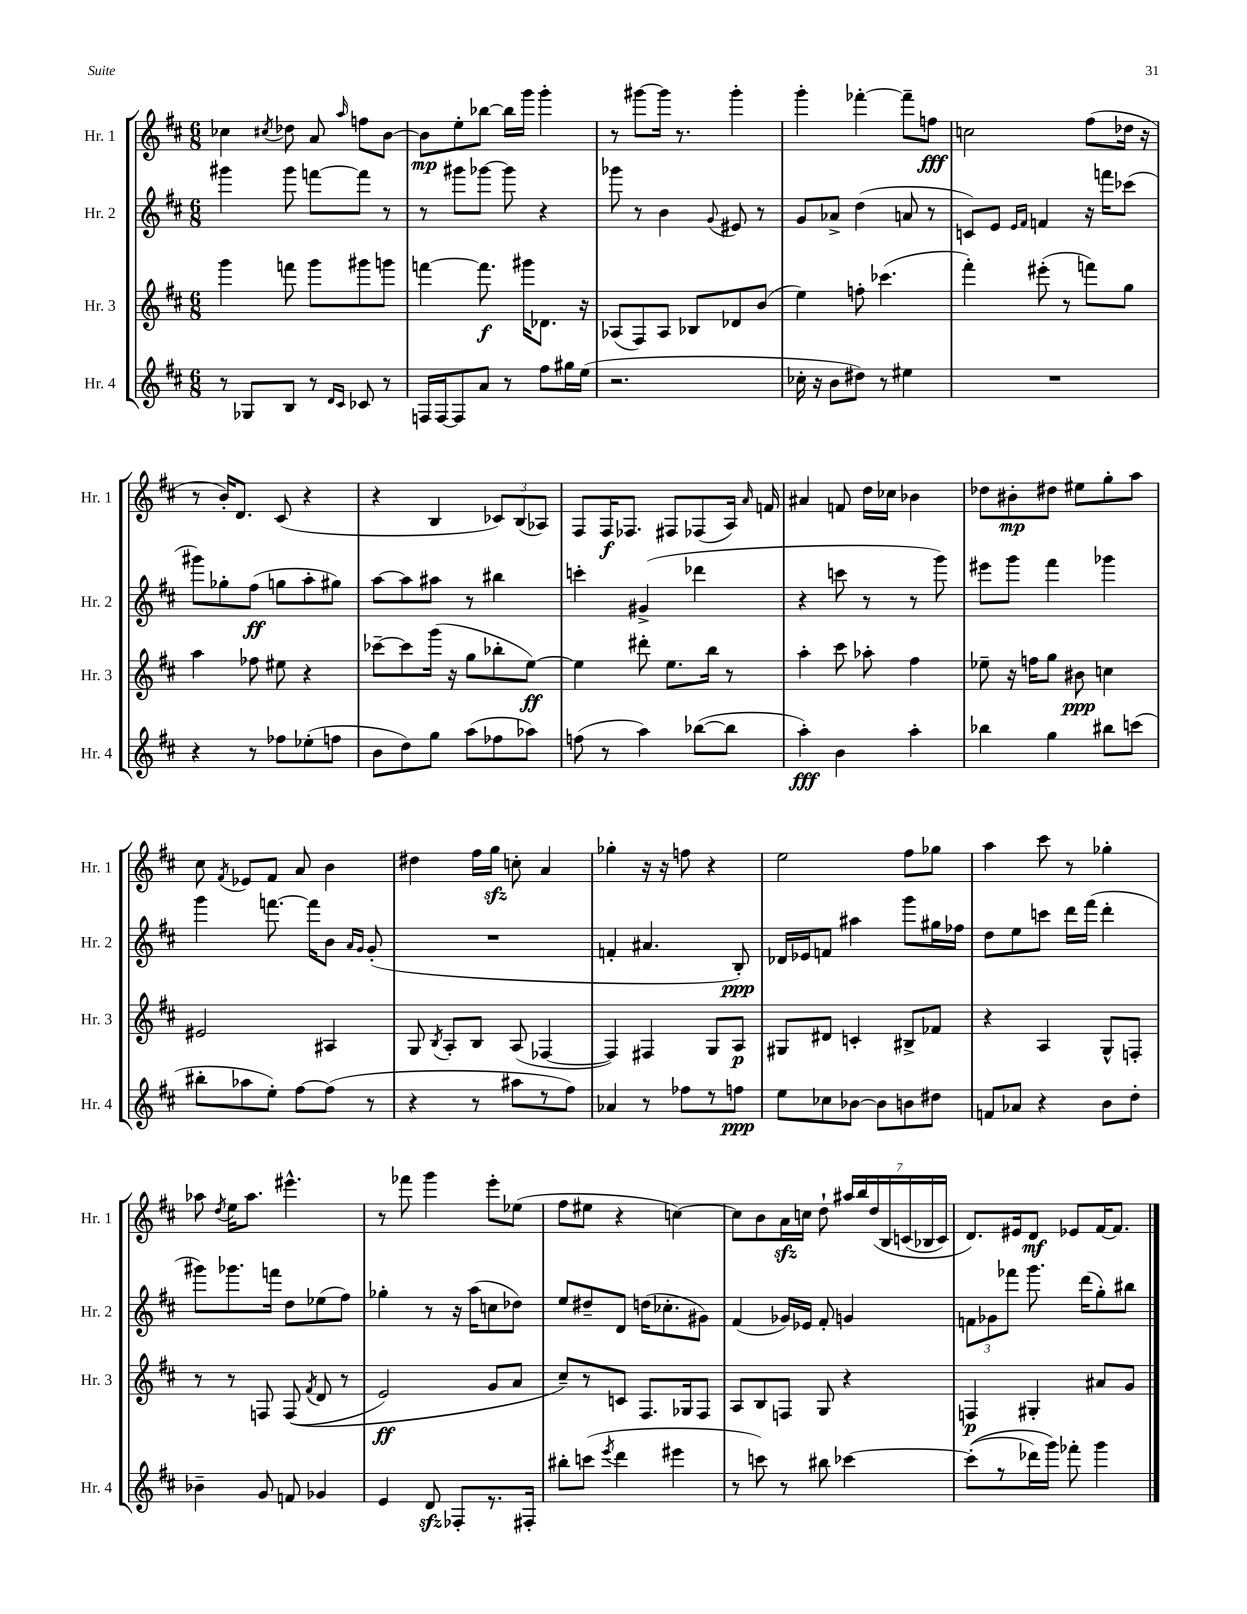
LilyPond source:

<<
\new StaffGroup <<
\new Staff = "s0" \with { instrumentName = "Hr. 1" shortInstrumentName = "Hr. 1" } {
    \clef treble \key d \major \numericTimeSignature \time 6/8
    \autoBeamOff ces''4 \acciaccatura { cis''8 } des''8 a'8 \grace { a''16 } f''8[ b'8]~ |
    b'8[\mp e''8-. bes''8]~ bes''16[ g'''16] g'''4-. |
    r8 gis'''8[~ gis'''16] r8. gis'''4-. |
    g'''4-. fes'''4~-. fes'''8[-- f''8]\fff |
    c''2 fis''8[( des''16] r16 |
    r8 b'16[-.) d'8.] cis'8( r4 |
    r4 b4 \tuplet 3/2 { ces'8[) b8( aes8]) } |
    fis8[ fis16\f fes8.] fis8[ fes8( a16]) \grace { a'16 } f'16 |
    ais'4 f'8 d''16[ ces''16] bes'4 |
    des''8[ bis'8-.\mp dis''8] eis''8[ g''8-. a''8] |
    cis''8 \acciaccatura { fis'8 } ees'8[ fis'8] a'8 b'4 |
    dis''4 fis''16[ g''16]\sfz c''8-. a'4 |
    ges''4-. r16 r16 f''8 r4 |
    e''2 fis''8[ ges''8] |
    a''4 cis'''8 r8 ges''4-. |
    aes''8 \acciaccatura { d''8 } e''16[ aes''8.] eis'''4.-^ |
    r8 fes'''8 g'''4 e'''8[-. ees''8]( |
    fis''8[ eis''8] r4 c''4~) |
    c''8[ b'8 a'16\sfz c''16] d''8-! \tuplet 7/4 { ais''16[ b''16 d''16\( b16 c'16( bes16 c'16]) } |
    d'8.[\) eis'16 d'8]\mf ees'8[ fis'16~ fis'8.] \bar "|." |
}
\new Staff = "s1" \with { instrumentName = "Hr. 2" shortInstrumentName = "Hr. 2" } {
    \clef treble \key d \major \numericTimeSignature \time 6/8
    \autoBeamOff gis'''4 gis'''8 f'''8[~ f'''8] r8 |
    r8 gis'''8[ ges'''8]~ ges'''8 r4 |
    ges'''8 r8 b'4 \appoggiatura { g'8 } eis'8 r8 |
    g'8[ aes'8]-> d''4( a'8 r8 |
    c'8[) e'8] \grace { e'16[ fis'16] } f'4 r16 f'''16[ ces'''8]( |
    gis'''8[) ges''8-. fis''8]\ff( g''8[ a''8-. gis''8]) |
    a''8[~ a''8 ais''8] r8 bis''4 |
    c'''4-. gis'4->( des'''4 |
    r4 c'''8 r8 r8 g'''8) |
    eis'''8[ g'''8] fis'''4 ges'''4 |
    g'''4 f'''8.~ f'''16[ b'8] \grace { a'16[ g'16] } g'8-.( |
    R2. |
    f'4-. ais'4. b8-.\ppp) |
    des'16[ ees'16 f'8] ais''4 g'''8[ gis''16 fes''16] |
    d''8[ e''8 c'''8] d'''16[ fis'''16]( d'''4-. |
    gis'''8[) ges'''8. f'''16] d''8[ ees''8( fis''8]) |
    ges''4-. r8 r16 a''16[( c''8 des''8]) |
    e''8[ dis''8-- d'8] d''16[( ces''8.-. gis'8]) |
    fis'4( ges'16[) ees'16] fis'8-. g'4 |
    \tuplet 3/2 { f'8[ ges'8 fes'''8] } g'''8. d'''16[( g''8-.) bis''8] \bar "|." |
}
\new Staff = "s2" \with { instrumentName = "Hr. 3" shortInstrumentName = "Hr. 3" } {
    \clef treble \key d \major \numericTimeSignature \time 6/8
    \autoBeamOff g'''4 f'''8 g'''8[ gis'''8 g'''8] |
    f'''4~ f'''8.\f gis'''16[ des'8.] r16 |
    aes8[( fis8) aes8] bes8[ des'8 b'8]( |
    e''4) f''8-. ces'''4.( |
    fis'''4-.) eis'''8-.( r8 f'''8[) g''8] |
    a''4 fes''8 eis''8 r4 |
    ces'''8[~-- ces'''8 g'''16]( r16 g''8[ bes''8-. e''8]~\ff) |
    e''4 dis'''8-. e''8.[ b''16] r8 |
    a''4-. cis'''8 aes''8-. fis''4 |
    ees''8-- r16 f''16[ g''8] bis'8\ppp c''4 |
    eis'2 ais4 |
    g8 \acciaccatura { b8 } a8[-. b8] a8( fes4~ |
    fes4) fis4 g8[ a8]\p |
    gis8[ dis'8] c'4-. bis8[-> fes'8] |
    r4 a4 g8[-^ f8]-. |
    r8 r8 f8 f8(\( \acciaccatura { fis'8 } d'8 r8 |
    e'2\ff) g'8[ a'8] |
    cis''8[--\) r8 c'8] fis8.[ ges16 fis8] |
    a8[ b8 f8] g8 r4 |
    f4\p gis4-. ais'8[ g'8] \bar "|." |
}
\new Staff = "s3" \with { instrumentName = "Hr. 4" shortInstrumentName = "Hr. 4" } {
    \clef treble \key d \major \numericTimeSignature \time 6/8
    \autoBeamOff r8 ges8[ b8] r8 \grace { d'16[ cis'16] } ces'8 r8 |
    f16[ f16~ f8 a'8] r8 fis''8[ gis''16 e''16]( |
    r2. |
    ces''16-. r16 b'8[ dis''8]) r8 eis''4 |
    R2. |
    r4 r8 fes''8[ ees''8-.( f''8] |
    b'8[ d''8) g''8] a''8[( fes''8 aes''8]) |
    f''8( r8 a''4) bes''8[~( bes''8] |
    a''4-.\fff) b'4 a''4-. |
    bes''4 g''4 bis''8[ c'''8]( |
    bis''8[-. aes''8 e''8]-.) fis''8[~ fis''8]( r8 |
    r4 r8 ais''8[ r8 fis''8]) |
    aes'4 r8 fes''8[ r8 f''8]\ppp |
    e''8[ ces''8 bes'8]~ bes'8[ b'8 dis''8] |
    f'8[ aes'8] r4 b'8[ d''8]-. |
    bes'4-- g'8 f'8 ges'4 |
    e'4 d'8\sfz fes8[-. r8. fis16]-. |
    bis''8[-. c'''8]( \acciaccatura { e'''8 } d'''4 eis'''4 |
    r8 c'''8) r8 bis''8 ces'''4~ |
    ces'''8[-.(\( r8 des'''16) g'''16]\) fes'''8-. g'''4 \bar "|." |
}
>>
>>
\layout { \context { \Score \remove "Bar_number_engraver" } }
